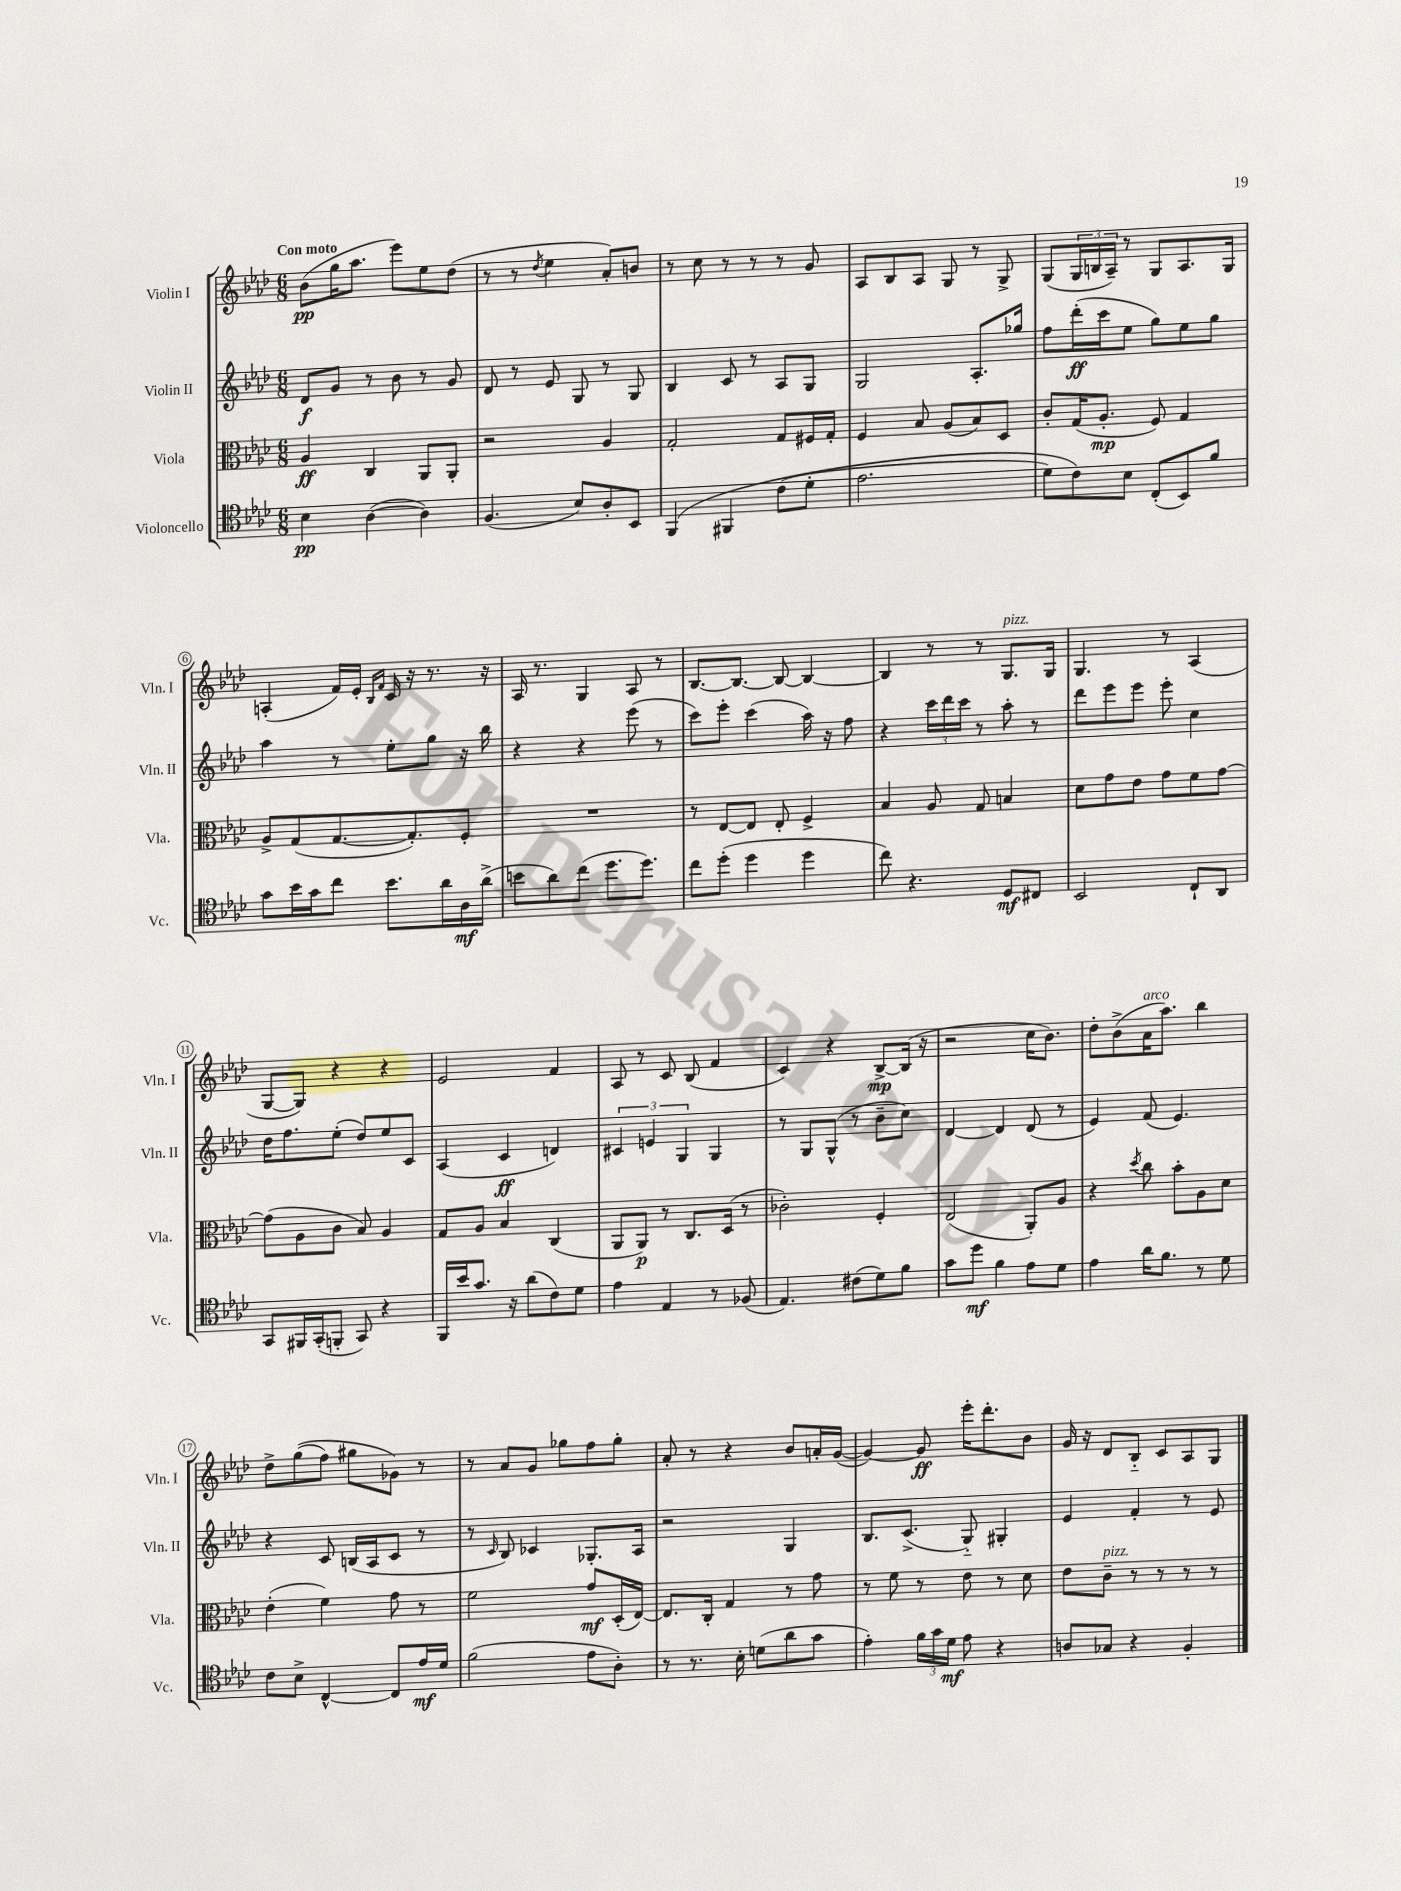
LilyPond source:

<<
\new StaffGroup <<
\new Staff = "s0" \with { instrumentName = "Violin I" shortInstrumentName = "Vln. I" } {
    \clef treble \key aes \major \numericTimeSignature \time 6/8 \tempo "Con moto"
    bes'8\pp( g''16 aes''8. ees'''8) ees''8 des''8( |
    r8 r8 \acciaccatura { des''8 } ees''4 aes'8-.) b'8 |
    r8 c''8 r8 r8 r8 g'8 |
    aes8 bes8 aes8 g8 r8 g8-> |
    g8( \tuplet 3/2 { g16 b16 aes16--) } r8 g8 aes8. g16 |
    a4-.( f'16) ees'16-. \grace { bes16 f'16 } c'16 r16 r8. r16 |
    aes16 r8. g4 aes8 r8 |
    bes8.~ bes8.~ bes8~ bes4~ |
    bes4 r8 r8 g8.^\markup { \italic "pizz." } g16 |
    g4. r8 aes4( |
    g8~ g8) r4 r4 |
    ees'2 f'4 |
    aes8 r8 c'8 bes8( f'4 |
    c'4) r4 bes8~->\mp bes16( r16 |
    r2 c''16 bes'8.) |
    des''8-. bes'8->( aes'16^\markup { \italic "arco" } aes''8.) bes''4 |
    des''8-> g''8(\( f''8) gis''8 ges'8\) r8 |
    r8 aes'8 g'8 ges''8 f''8 ges''8-. |
    aes'8-. r8 r4 bes'8 a'16-. g'16~( |
    g'4~) g'8\ff ees'''16-. des'''8.-. bes'8 |
    g'16 r16 des'8 bes8-_ c'8 aes8 g8 \bar "|." |
}
\new Staff = "s1" \with { instrumentName = "Violin II" shortInstrumentName = "Vln. II" } {
    \clef treble \key aes \major \numericTimeSignature \time 6/8
    des'8\f g'8 r8 bes'8 r8 g'8 |
    des'8 r8 ees'8 g8 r8 g8 |
    bes4 c'8 r8 aes8 g8 |
    g2 aes8.-. ges''16 |
    f''8 des'''16-.\ff( c'''16 ees''8 g''8) ees''8 g''8 |
    aes''4 r8 ees''8-. g''8 r16 bes''16 |
    r4 r4 ees'''8( r8 |
    c'''8) ees'''8-. c'''4( aes''16) r16 f''8 |
    r4 \tuplet 3/2 { c'''16 des'''16 c'''16 } r8 aes''8-. r8 |
    des'''8 ees'''8 ees'''8 ees'''8-. c''4 |
    des''16 f''8. ees''8-.( des''8) ees''8 c'8 |
    aes4( c'4\ff d'4) |
    \tuplet 3/2 { cis'4 e'4 g4 } g4 |
    r8 g8 g8-^( r8 bes'8-- c''8) |
    des'4~ des'4 des'8( r8 |
    ees'4) f'8( ees'4.) |
    r4 c'8 b16( aes16 c'8 r8 |
    r8 \grace { c'16 } bes8) ces'4 ges8.-. aes16 |
    r2 g4 |
    bes8. c'8.->( g8-_) gis4-. |
    ees'4 f'4-. r8 ees'8 \bar "|." |
}
\new Staff = "s2" \with { instrumentName = "Viola" shortInstrumentName = "Vla." } {
    \clef alto \key aes \major \numericTimeSignature \time 6/8
    aes4\ff c4 aes,8 aes,8-. |
    r2 aes4 |
    g2-. g8 fis16 g16-. |
    f4 bes8 aes8( bes8) des8 |
    c'8-. g16( aes8.-.\mp f8) g4 |
    aes8-> g8( g8.~ g8.-.) f8-. |
    R2. |
    r8 ees8~ ees8 ees8-. f4-> |
    bes4 aes8 g8 b4 |
    des'8 g'8 ees'8 g'8 f'8 g'8~ |
    g'8( aes8 c'8 bes8) aes4 |
    g8 aes8 bes4 c4( |
    aes,8 aes,8\p) r8 c8. des16( r8 |
    ces'2-.) f4-. |
    ees2( aes,8-.) aes8 |
    r4 \acciaccatura { des''8 } c''8 bes'8-. aes8 des'8 |
    ees'4-.( f'4) g'8 r8 |
    f'2 g'8\mf des16-.( ees16~) |
    ees8. c16-. g4 r8 g'8 |
    r8 f'8 r8 ees'8 r8 des'8 |
    ees'8 c'8--^\markup { \italic "pizz." } r8 r8 r8 r8 \bar "|." |
}
\new Staff = "s3" \with { instrumentName = "Violoncello" shortInstrumentName = "Vc." } {
    \clef tenor \key aes \major \numericTimeSignature \time 6/8
    bes4\pp aes4~( aes4) |
    f4.( bes8) aes8-. bes,8 |
    f,4\( fis,4 c'8( des'8-. |
    ees'2. |
    des'8) c'8\) bes8 c8-.( bes,8) f'8 |
    g'8 bes'16 g'16 c''8 bes'8. aes'16 aes16\mf aes'16->( |
    b'8 aes'8) c''8( des''8. des''8.) |
    c''8 des''8-.( des''4 des''4 |
    c''8) r4. des8\mf cis8 |
    bes,2 c8-! aes,8 |
    g,8 fis,16 g,16-.( f,8-. g,8) r4 |
    f,16 bes'16 g'8. r16 aes'8( c'8) des'8 |
    ees'4 ees4 r8 fes8( |
    ees4.) cis'8( des'8) f'8 |
    g'8 des''8\mf f'4 ees'8 des'8 |
    ees'4 aes'16 f'8. r8 des'8 |
    c'8 bes8-> c4~-^ c8 ees'16\mf des'16 |
    f'2( ees'8 aes8-.) |
    r8 r8. bes16-. d'8( aes'8 g'8 |
    ees'4-.) \tuplet 3/2 { f'16 g'16 des'16\mf } ees'8 r4 |
    a8 ges8 r4 f4-. \bar "|." |
}
>>
>>
\layout { \context { \Score \override BarNumber.stencil = #(make-stencil-circler 0.1 0.3 ly:text-interface::print) } }
